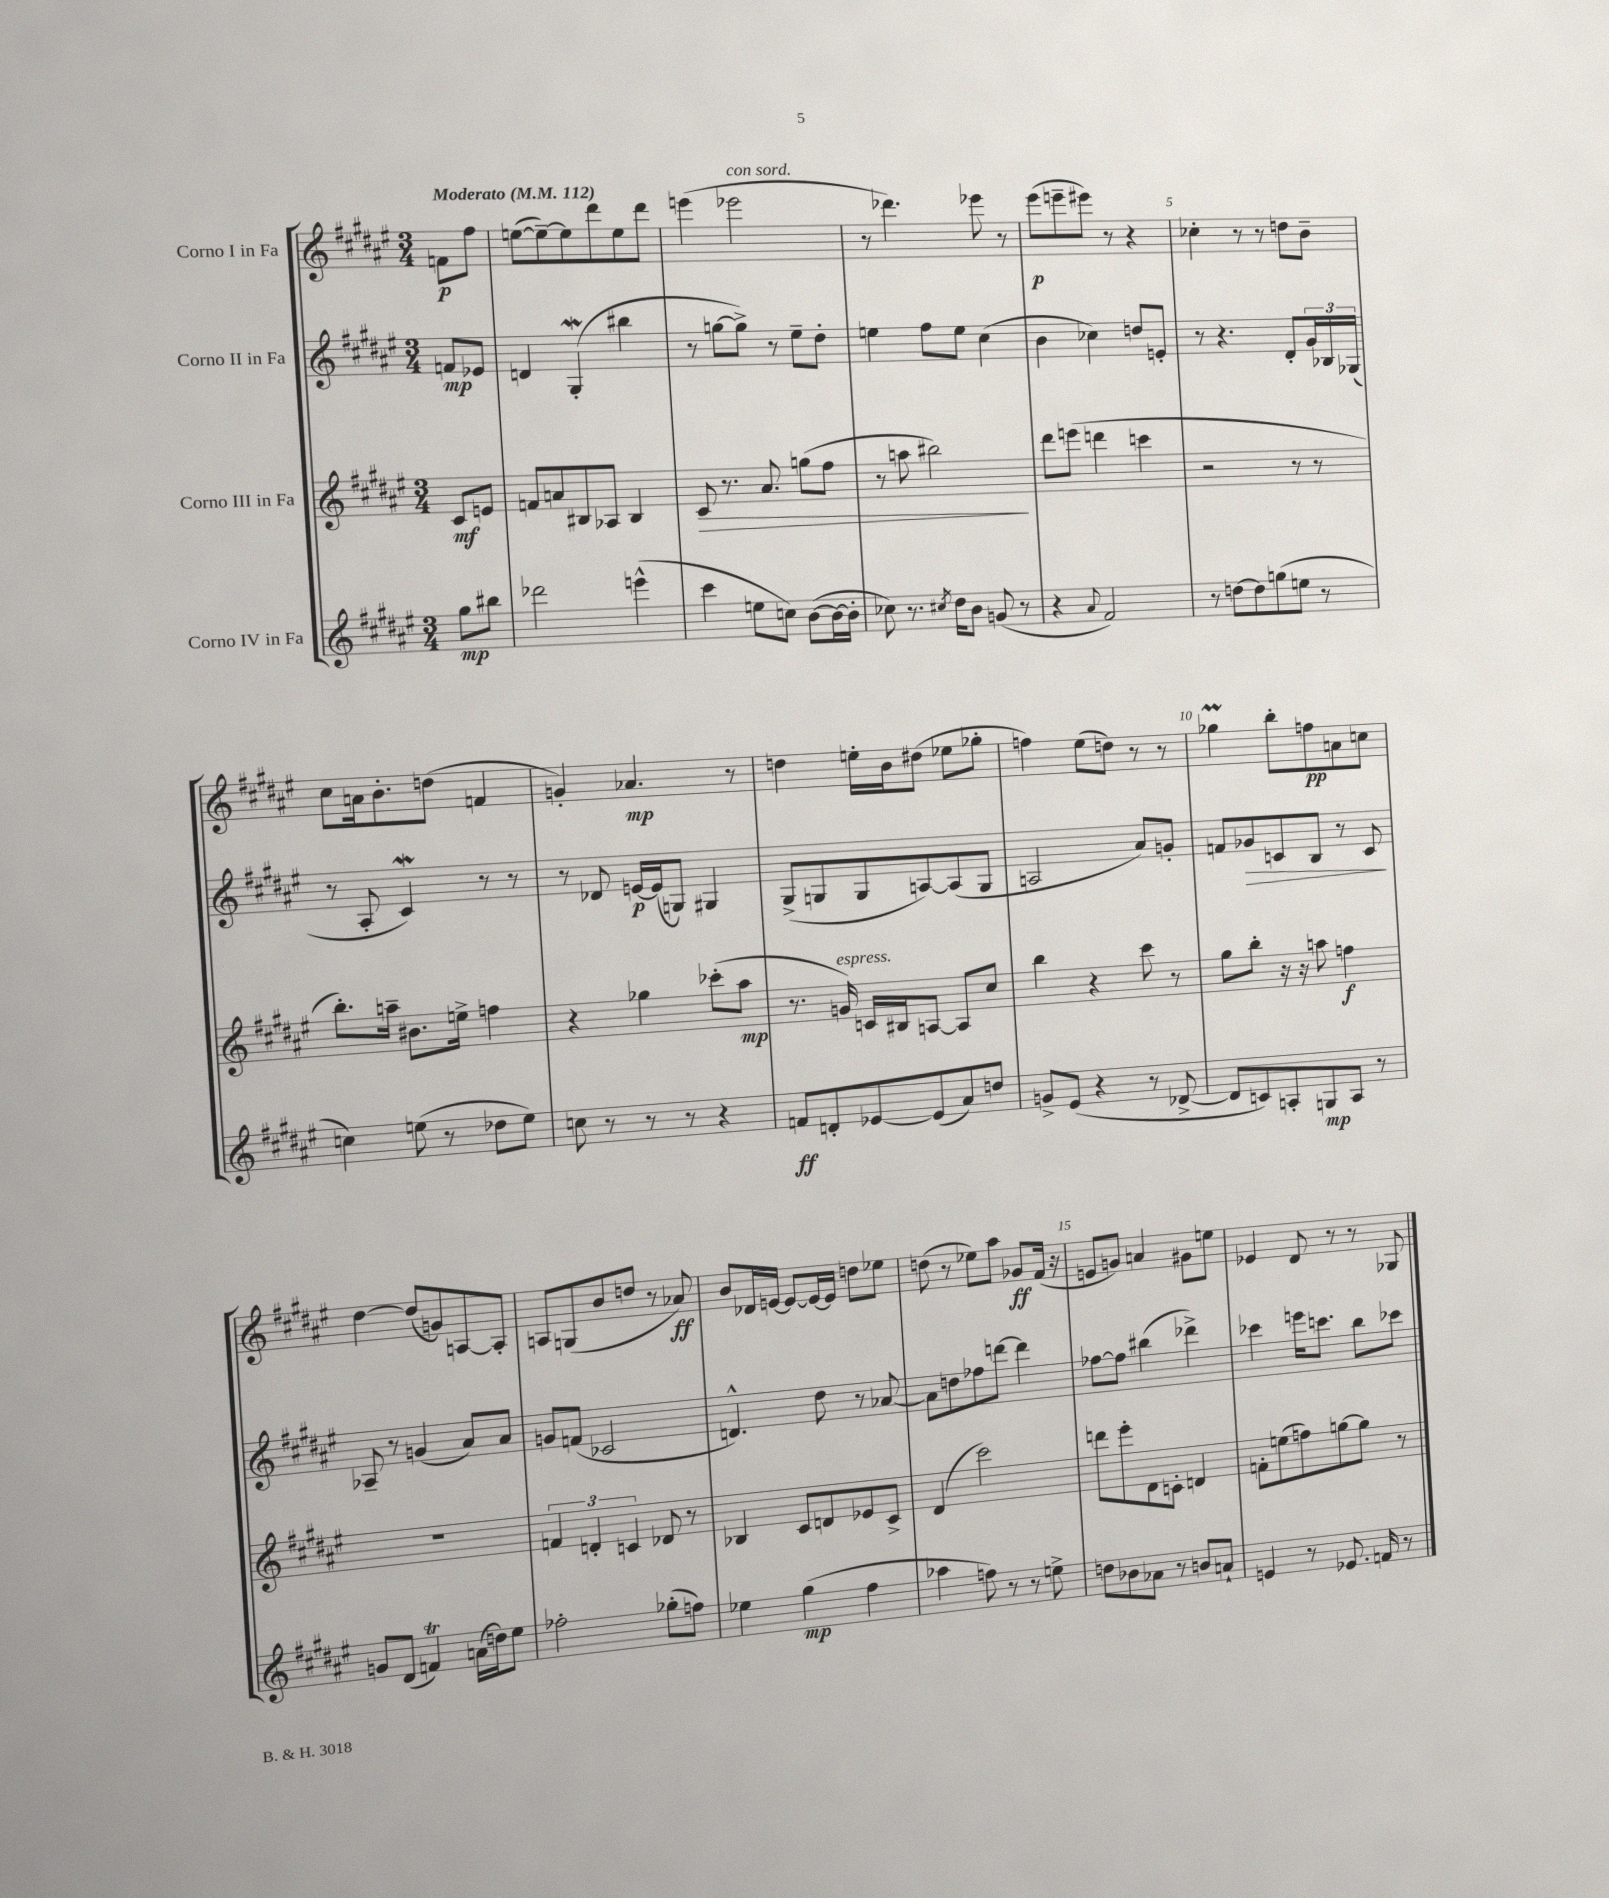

**kern	**kern	**kern	**kern
*staff4	*staff3	*staff2	*staff1
*clefG2	*clefG2	*clefG2	*clefG2
*k[f#c#g#d#a#e#]	*k[f#c#g#d#a#e#]	*k[f#c#g#d#a#e#]	*k[f#c#g#d#a#e#]
*M3/4	*M3/4	*M3/4	*M3/4
*MM112	*MM112	*MM112	*MM112
8gg#	8c#	8f	8f
8bb#	8e	8e-	8ff#
=	=	=	=
2ddd-	8f	4d	([8ee
.	8a	.	8ee~_)
.	8B#	(4G#'	8ee]
.	8A-	.	8ddd#
(4eee^^	4B#	4bb#	8ee
.	.	.	8ddd#
=	=	=	=
4ccc#	8c#	8r	(4eee
.	8.r	[8gg	.
8ee	.	8gg^])	2eee-
.	8.a#	.	.
8cc)	.	8r	.
([8b	(8gg	8ee#~	.
16b_	8ff#	8dd#'	.
16b']	.	.	.
=	=	=	=
8cc-)	8r	4ee	8r
8.r	8aa	.	4.ddd-)
.	2bb#)	8ff#	.
8qcc#	.	.	.
16dd#	.	.	.
8b	.	8ee	.
(8g	.	(4cc#	8eee-
8r	.	.	8r
=	=	=	=
4r	8ddd#	4b	(8eee#
.	(8eee	.	8eee~
8qqa#	.	.	.
2f#)	4ddd	4cc-)	8eee#)
.	.	.	8r
.	4ccc	8dd	4r
.	.	8e'	.
=	=	=	=
8r	2r	8r	4cc-'
[8dd	.	4.r	.
8dd]	.	.	8r
(8gg	.	.	8r
8ee	8r	8d#'	8dd
8r	8r	24g#	8b~
.	.	24B-	.
.	.	(24G-	.
=	=	=	=
4cc)	8.bb')	8r	8cc#
.	.	8A#'	16a
.	16aa~	.	8.b'
(8ee	8.b#	4c#)	.
8r	.	.	(8dd
.	16ee^	.	.
8dd-	4ff	8r	4f
8ee)	.	8r	.
=	=	=	=
8cc	4r	8r	4g')
8r	.	8d-	.
8r	4gg-	[16e	4.a-
.	.	(16e]	.
8r	.	8G)	.
4r	(8ccc-'	4G#	.
.	8aa#	.	8r
=	=	=	=
8f	8.r	(8G#^	4dd
8d'	.	8G	.
.	16g)	.	.
[8e-	16c	8G	16ee'
.	16B#	.	16b
(8e-]	[8A	[8A)	(8dd#
8a#)	8A]	(8A]	8ee-
8dd	8cc#	8G	8gg-'
=	=	=	=
8g^	4bb	2A	4ff)
(8e#	.	.	.
4r	4r	.	(8ee#
.	.	.	8dd)
8r	8ccc#	8a#)	8r
[8d-^	8r	8g'	8r
=	=	=	=
8d-]	8gg#	8f	4gg-
8c)	8bb'	8g-	.
8A'	16r	8c	8bb'
.	16r	.	.
8G	8aa	8B	8ff
8A	4ff	8r	8a
8r	.	8c	8cc
=	=	=	=
8g	2.r	8A-~	[4dd#
(8d#	.	8r	.
4f)	.	(4g	(8dd#]
.	.	.	8g)
(16a	.	8a#)	[8A
16dd)	.	.	.
8ee#	.	8a#	8A']
=	=	=	=
2ff-'	6f	8g	8A
.	.	(8f	(8G
.	6d'	.	.
.	.	2c-	8b
.	6c	.	.
.	.	.	8dd
(8gg-'	8d-	.	8r
8ff)	8r	.	8a-)
=	=	=	=
4ee-	4B-	4.d^^)	8b
.	.	.	16d-
.	.	.	[16e
(4gg#	8c#	.	8e_
.	8d	8dd#	16e_
.	.	.	16e]
4ff#	8e-	8r	8dd
.	8c#^	[8a-	8ee-
=	=	=	=
4aa-	(4d#	8a-]	(8dd
.	.	8dd	8r
8ff)	2ccc#)	8ff-	8ee-)
8r	.	[8ddd	8aa#
8r	.	4ddd]	8g-
8ee^	.	.	(16f#
.	.	.	16r
=	=	=	=
8dd	8ddd	[8ff-	8e
8b-	8eee#'	8ff-]	8g)
8a-	8d#	(4bb#	4a
8r	8c'	.	.
8b	4d	4ddd-^)	8g#
8a`	.	.	8ee
=	=	=	=
4e	8f'	4ccc-	4e-
.	(8ee	.	.
8r	8ff)	16eee	8d#
.	.	8.ccc	.
8.e-	[8gg	.	8r
.	8gg]	8bb	8r
16f	.	.	.
8r	8r	8ccc-	8G-
==	==	==	==
*-	*-	*-	*-
